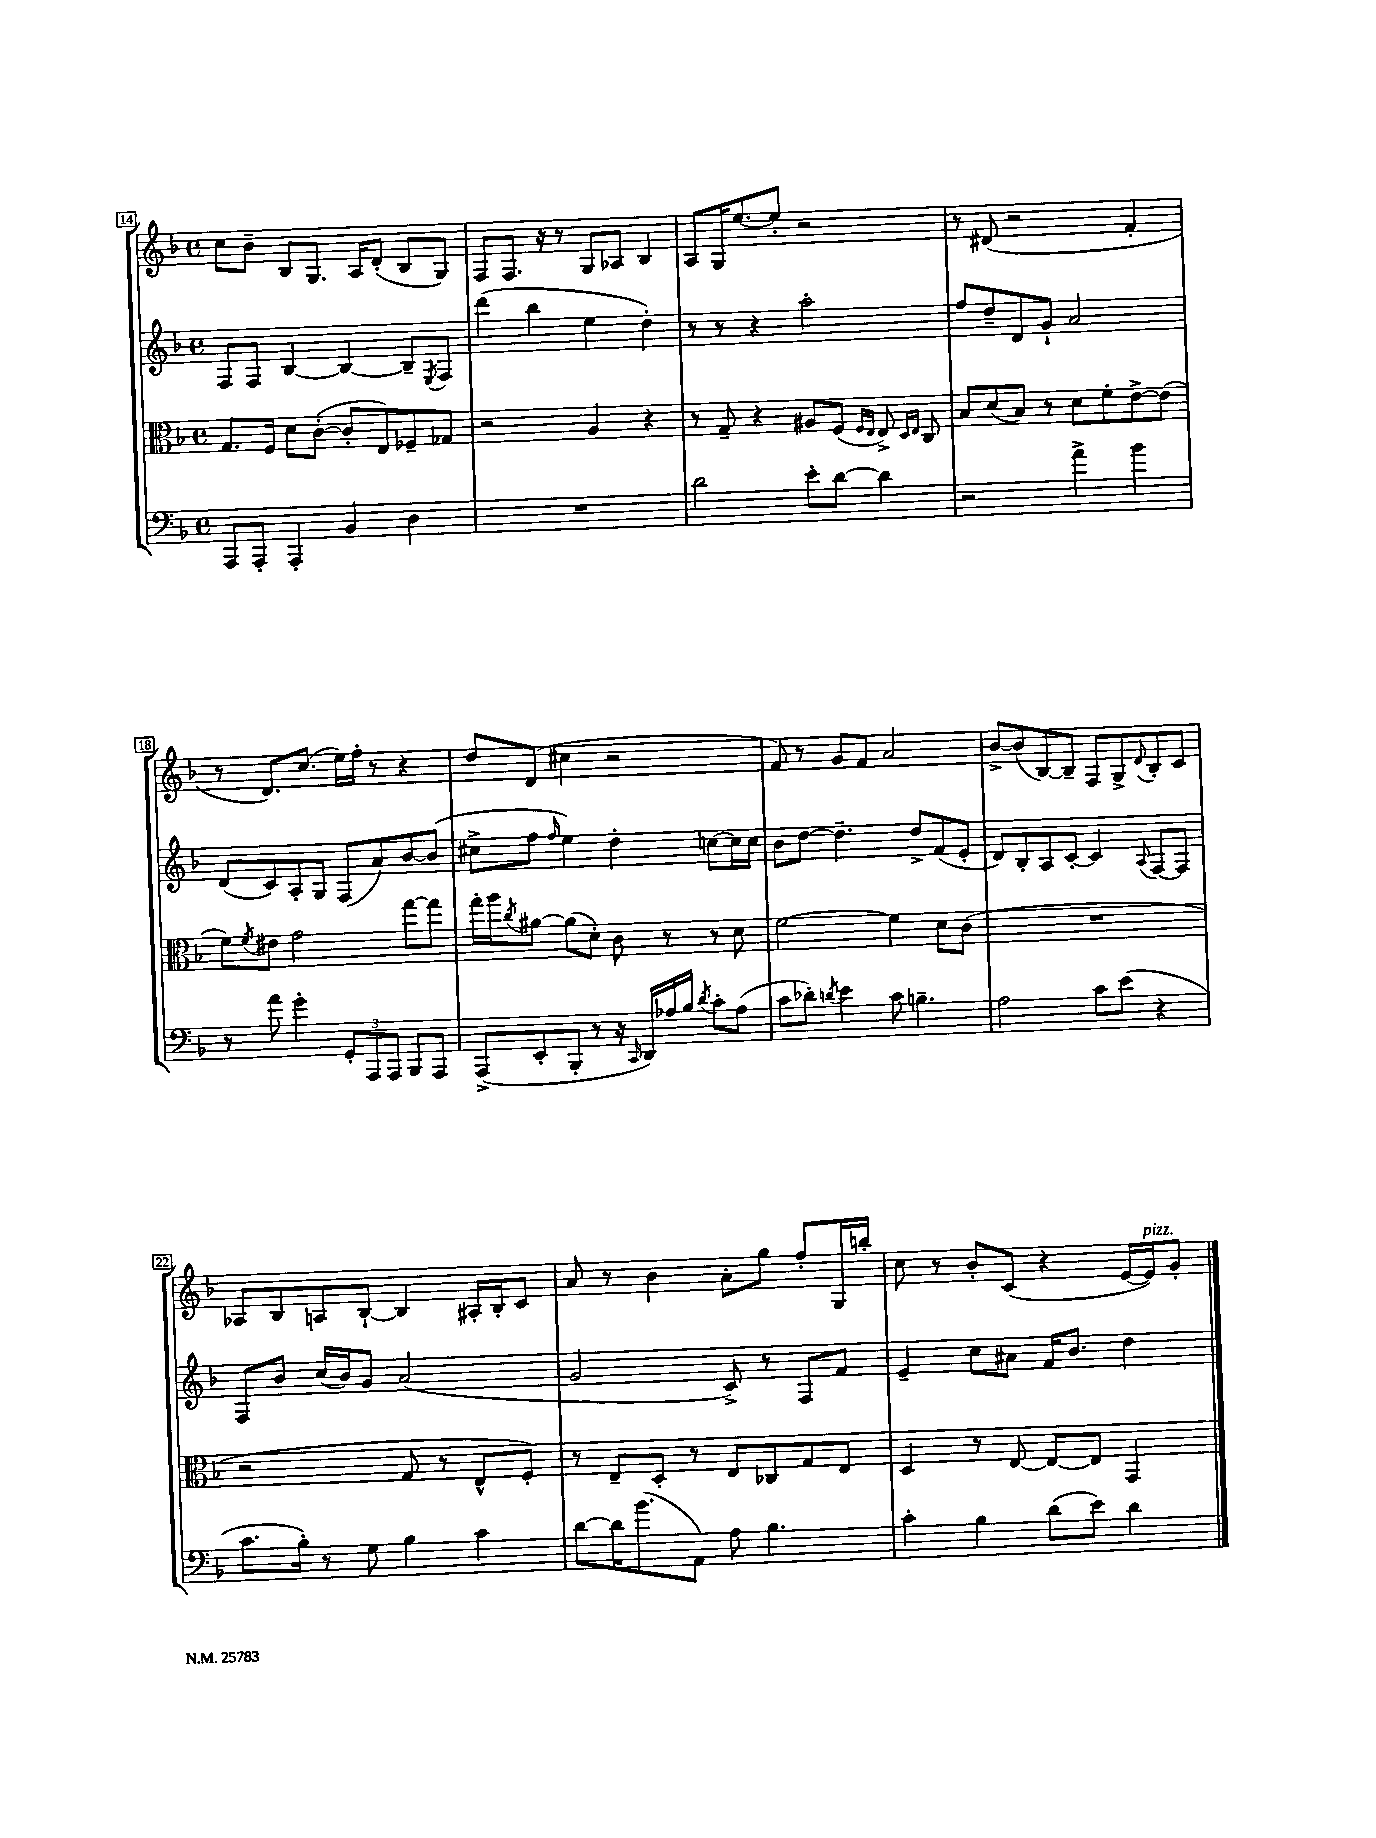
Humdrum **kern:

**kern	**kern	**kern	**kern
*part4	*part3	*part2	*part1
*staff4	*staff3	*staff2	*staff1
*clefF4	*clefC3	*clefG2	*clefG2
*k[b-]	*k[b-]	*k[b-]	*k[b-]
*M4/4	*M4/4	*M4/4	*M4/4
*met(c)	*met(c)	*met(c)	*met(c)
=14	=14	=14	=14
8AAA/L	8.G/L	8F/L	8cc\L
8AAA'/J	.	8F/J	8b-~\J
.	16F/Jk	.	.
4AAA'/	8d\L	[4B-/	8B-/L
.	([8c'\J	.	8.G/J
4BB-/	8c'/L]	4B-/_	.
.	.	.	16A/KL
.	8E/)	.	(8d'/J
4D\	8F-X~/	8B-~/L]	8B-/L
.	.	8qE/	.
.	8G-X/J	8F/J	8G/J)
=15	=15	=15	=15
1r	2r	(4ddd\	8F/L
.	.	.	8.F/J
.	.	4bb-\	.
.	.	.	16r
.	.	.	8r
.	4A/	4ee\	8G/L
.	.	.	8A-X/J
.	4r	4dd'\)	4B-/
=16	=16	=16	=16
2d\	8r	8r	8A/L
.	8G~/	8r	16G/K
.	.	.	[8.ee/
.	4r	4r	.
.	.	.	8ee'/J]
8e'\L	8A#X/L	2aa'\	2r
[8d\J	(8F/J	.	.
.	16qqF/LL	.	.
.	16qqE/JJ	.	.
4d\]	8E^/)	.	.
.	16qqD/LL	.	.
.	16qqE/JJ	.	.
.	8C/	.	.
=17	=17	=17	=17
2r	8B-/L	8ff/L	8r
.	(8d/	8dd~/	(8d#X/
.	8B-/J)	8d/	2r
.	8r	8g`/J	.
4a^\	8d\L	2a/	.
.	8f'\	.	.
4b-\	[8e^\	.	4f'/
.	(8e\J]	.	.
!!LO:LB:g=z
=18	=18	=18	=18
8r	8f\L)	(8d/L	8r
.	8qf/	.	.
8a\	8e#X\J	8c/)	8.d/L)
4g'\	2g\	8A'/	.
.	.	.	(8.cc/J
.	.	8G/J	.
12GG'/L	.	(8F/L	16ee\LL)
.	.	.	16ff'\JJ
12AAA/	.	.	.
.	.	8a/)	8r
12AAA/J	.	.	.
8BBB-/L	[8gg\L	[8b-/	4r
8AAA/J	8gg\J]	(8b-/J]	.
=19	=19	=19	=19
(8AAA^/L	16gg'\LL	8cc#X^\L	8dd/L
.	16aa\J	.	.
.	8qcc/	.	.
8EE'/	[8a#X\J	8ff\J	(8d/J
.	.	16qqff/	.
8BBB-'/J	(8a#\L]	4ee\)	4cc#X\
8r	8d'\J)	.	.
16r	8c\	4dd'\	2r
16qqCC/	.	.	.
16DD/LL)	.	.	.
16A-X/	8r	.	.
16B-/JJ	.	.	.
8qd/	.	.	.
8c'\L	8r	[8ccn\L	.
(8A-\J	8d\	16cc\L]	.
.	.	16cc\JJ	.
=20	=20	=20	=20
8c\L	[2f\	8b-\L	8f/)
8d-X'\J)	.	[8dd\J	8r
8qdn/	.	.	.
4e\	.	4.dd~\]	8g/L
.	.	.	8f/J
8c\	4f\]	.	2a/
4.Bn~\	.	8dd^/L	.
.	8d\L	(8f/	.
.	(8c\J	8e'/J	.
=21	=21	=21	=21
2A\	1r	8d/L)	[8b-^/L
.	.	8B-'/	(8b-/]
.	.	8A/	[8B-/)
.	.	[8c'/J	8B-~/J]
8c\L	.	4c/]	8F/L
(8e\J	.	.	8G^/
.	.	8qqA/	8qqd/
4r	.	[8F/L	8B-'/
.	.	8F/J]	8c/J
!!LO:LB:g=z
=22	=22	=22	=22
8.c\L	2r	8F/L	8A-X/L
.	.	8b-/J	8B-/
16B-'\Jk)	.	.	.
8r	.	(16cc/LL	8An/
.	.	16b-/J)	.
8G\	.	8g/J	[8B-`/J
4B-\	8G/	(2a/	4B-/]
.	8r	.	.
4c\	8E^^/L	.	16A#X'/LL
.	.	.	16B-'/J
.	8F'/J)	.	8c/J
=23	=23	=23	=23
[8d\L	8r	2g/	8a/
16d\K]	8E~/L	.	8r
(8.b-\	.	.	.
.	8D'/J	.	4b-\
8AA\J)	8r	.	.
8A\	8E/L	8c^/)	8a'\L
4.B-\	8C-X/	8r	8gg\J
.	8G/	8F/L	8ff'/L
.	8E/J	8f/J	16G/L
.	.	.	16bbn'/JJ
=24	=24	=24	=24
4c'\	4D/	4e~/	8cc\
.	.	.	8r
4B-\	8r	8cc\L	8b-'/L
.	[8E/	8a#X\J	(8c/J
(8d\L	8E/L_	16f/KL	4r
.	.	8.b-/J	.
8e\J)	8E/J]	.	.
4d\	4GG/	4dd\	[16e/LL
!	!	!	!LO:TX:a:i:t=pizz.
.	.	.	16e/J])
.	.	.	8g'/J
==	==	==	==
*-	*-	*-	*-
